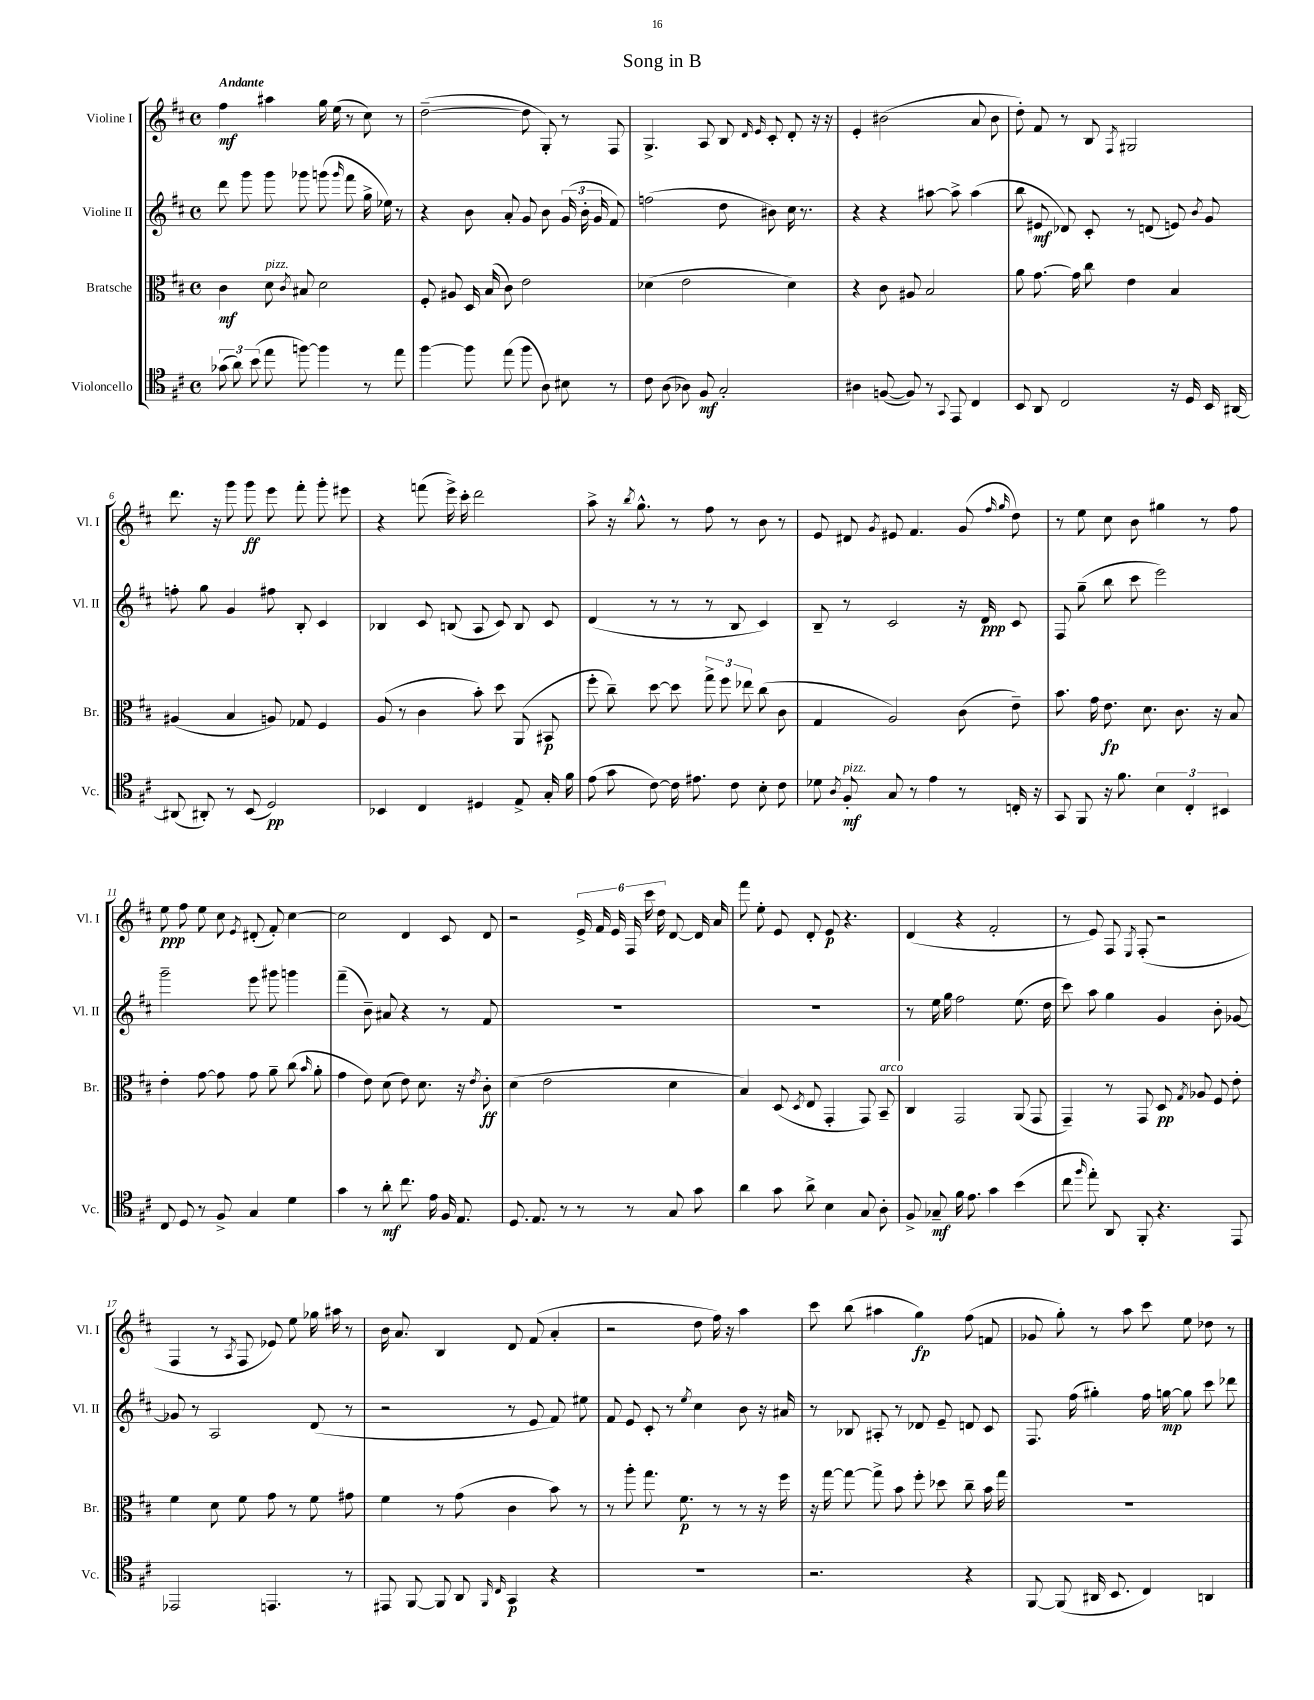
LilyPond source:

\header { title = "Song in B" }
<<
\new StaffGroup <<
\new Staff = "s0" \with { instrumentName = "Violine I" shortInstrumentName = "Vl. I" } {
    \clef treble \key d \major \defaultTimeSignature \time 4/4 \tempo "Andante"
    \autoBeamOff fis''4\mf ais''4 g''16 e''16( r8 cis''8) r8 |
    d''2~--( d''8 g8-.) r8 fis8 |
    g4.-> a8 b8 \grace { d'16 e'16 } cis'8-. d'8-. r16 r16 |
    e'4-. bis'2( a'8 bis'8 |
    d''8-.) fis'8 r8 b8 \acciaccatura { fis8 } gis2 |
    d'''8. r16 g'''8 g'''8\ff e'''8 fis'''8-. g'''8-. eis'''8 |
    r4 f'''8( e'''16->) cis'''16-. d'''2 |
    a''8-> r16 \acciaccatura { b''8 } g''8.-^ r8 fis''8 r8 b'8 r8 |
    e'8 dis'8 \acciaccatura { g'8 } eis'8 fis'4. g'8( \grace { fis''16 g''16 } d''8) |
    r8 e''8 cis''8 b'8 gis''4 r8 fis''8 |
    e''8\ppp fis''8 e''8 cis''8 \acciaccatura { e'8 } dis'8-.( fis'8-.) cis''4~ |
    cis''2 d'4 cis'8 d'8 |
    r2 \tuplet 6/4 { e'16-> fis'16 e'16 fis16 cis'''16 d''16 } d'8~ d'16 a'16 |
    fis'''8 e''8-. e'8 d'8-. e'8\p r4. |
    d'4( r4 fis'2-. |
    r8 e'8) fis8 \acciaccatura { e8 } fis8-.( r2 |
    fis4 r8 \acciaccatura { a8 } fis8 ees'8) e''8 ges''16 ais''16 r8 |
    b'16 a'8. b4 d'8 fis'8( a'4-. |
    r2 d''8 fis''16) r16 a''4 |
    cis'''8 b''8( ais''4 g''4\fp) fis''8( f'8 |
    ges'8 g''8-.) r8 a''8 cis'''8 e''8 des''8 r8 \bar "|." |
}
\new Staff = "s1" \with { instrumentName = "Violine II" shortInstrumentName = "Vl. II" } {
    \clef treble \key d \major \defaultTimeSignature \time 4/4
    \autoBeamOff d'''8 g'''8 g'''8 ges'''8 g'''8( \grace { g'''16 } fis'''8 g''16-> ees''16) r8 |
    r4 b'8 a'8-. g'8 b'8 \tuplet 3/2 { g'16( b'16-. g'16 } fis'8) |
    f''2( d''8 bis'8) cis''16 r8. |
    r4 r4 ais''8~ ais''8-> ais''4( |
    b''8 eis'8\mf des'8) cis'8-. r8 d'8( e'8) \acciaccatura { b'8 } g'8 |
    f''8-. g''8 g'4 fis''8 b8-. cis'4 |
    bes4 cis'8 b8( a8 cis'8) b8 cis'8 |
    d'4( r8 r8 r8 b8 cis'4) |
    b8-- r8 cis'2 r16 d'16\ppp cis'8 |
    fis8 g''8--( b''8 cis'''8 e'''2) |
    g'''2-- e'''8 gis'''8 g'''4 |
    fis'''4--( b'8--) ais'8 r4 r8 fis'8 |
    R1 |
    R1 |
    r8 e''16 g''16 fis''2 e''8.( d''16 |
    cis'''8) a''8 g''4 g'4 b'8-. ges'8~ |
    ges'8 r8 a2 d'8( r8 |
    r2 r8 e'8 fis'8) eis''8 |
    fis'8 e'8 cis'8-. r8 \acciaccatura { e''8 } cis''4 b'8 r16 ais'16 |
    r8 bes8 ais8-. r8 des'8 e'8-- d'8 cis'8 |
    fis8. fis''16( gis''4-.) fis''16 g''16~\mp g''8 cis'''8 des'''8 \bar "|." |
}
\new Staff = "s2" \with { instrumentName = "Bratsche" shortInstrumentName = "Br." } {
    \clef alto \key d \major \defaultTimeSignature \time 4/4
    \autoBeamOff cis'4\mf d'8^\markup { \italic "pizz." } \acciaccatura { cis'8 } bis8 d'2 |
    fis8-. ais8 d16 b16( cis'8) e'2 |
    des'4( e'2 des'4) |
    r4 cis'8 ais8 b2 |
    a'8 g'8.~ g'16 cis''8 e'4 b4 |
    ais4( b4 a8) ges8 fis4 |
    a8( r8 cis'4 b'8-.) d''8 a,8( bis,8\p |
    fis''8-. cis''8--) d''8~ d''8 \tuplet 3/2 { g''8-> fis''8 ees''8 } cis''8( cis'8 |
    g4 a2) cis'8( e'8--) |
    b'8. g'16 e'8.\fp d'8. cis'8. r16 b8 |
    e'4-. g'8~ g'8 g'8 a'8-- cis''8( \grace { b'16 } a'8-. |
    g'4 e'8) d'8( e'8) d'8. r16 \acciaccatura { e'8 } cis'8-.\ff |
    d'4( e'2 d'4 |
    b4) d8( \acciaccatura { d8 } e8 g,4-. g,8) b,8--^\markup { \italic "arco" } |
    cis4 g,2 a,8( g,8 |
    g,4--) r8 g,8 d8\pp \acciaccatura { g8 } aes8 fis8 e'8-. |
    fis'4 d'8 fis'8 g'8 r8 fis'8 gis'8 |
    fis'4 r8 g'8( cis'4 b'8) r8 |
    r8 a''8-. g''8. fis'8.\p r8 r8 r16 fis''16 |
    r16 g''16~ g''8~ g''8-> b'8 fis''8-. des''8 cis''8-- b'16 g''16 |
    R1 \bar "|." |
}
\new Staff = "s3" \with { instrumentName = "Violoncello" shortInstrumentName = "Vc." } {
    \clef tenor \key d \major \defaultTimeSignature \time 4/4
    \autoBeamOff \tuplet 3/2 { ges'8( a'8) b'8( } e''8 f''8~) f''4 r8 e''8 |
    fis''4~ fis''8 e''8( fis''8 a8) bis8 r8 |
    cis'8 a8( aes8) fis8\mf g2-. |
    ais4 f8~( f8) r8 \appoggiatura { g,8 } e,8 cis4 |
    b,8 a,8 cis2 r16 d16 b,16 ais,16~ |
    ais,8( ais,8-.) r8 b,8( d2\pp) |
    bes,4 cis4 dis4 e8-> g16-. fis'16 |
    e'8( g'8 cis'8~) cis'16 eis'8. cis'8 b8-. cis'8 |
    des'8 \acciaccatura { a8 } fis8-.\mf^\markup { \italic "pizz." } g8 r8 e'4 r8 c16-. r16 |
    g,8 fis,8 r16 fis'8. \tuplet 3/2 { b4 cis4-. bis,4 } |
    cis8 d8 r8 fis8-> g4 d'4 |
    g'4 r8 a'8-.\mf cis''8. e'16 fis16 e8. |
    d8. e8. r8 r8 r8 g8 g'8 |
    a'4 g'8 a'8-> b4 g8 a8-. |
    fis8-> ges8--\mf fis'16 e'8. g'4 b'4( |
    cis''8 \grace { fis''16 } e''8-.) a,8 fis,8-. r4. e,8 |
    ees,2 e,4. r8 |
    eis,8 fis,8~ fis,8 a,8 \grace { fis,16 cis16 } g,4\p r4 |
    R1 |
    r2. r4 |
    fis,8~ fis,8( ais,16 b,8. cis4) a,4 \bar "|." |
}
>>
>>
